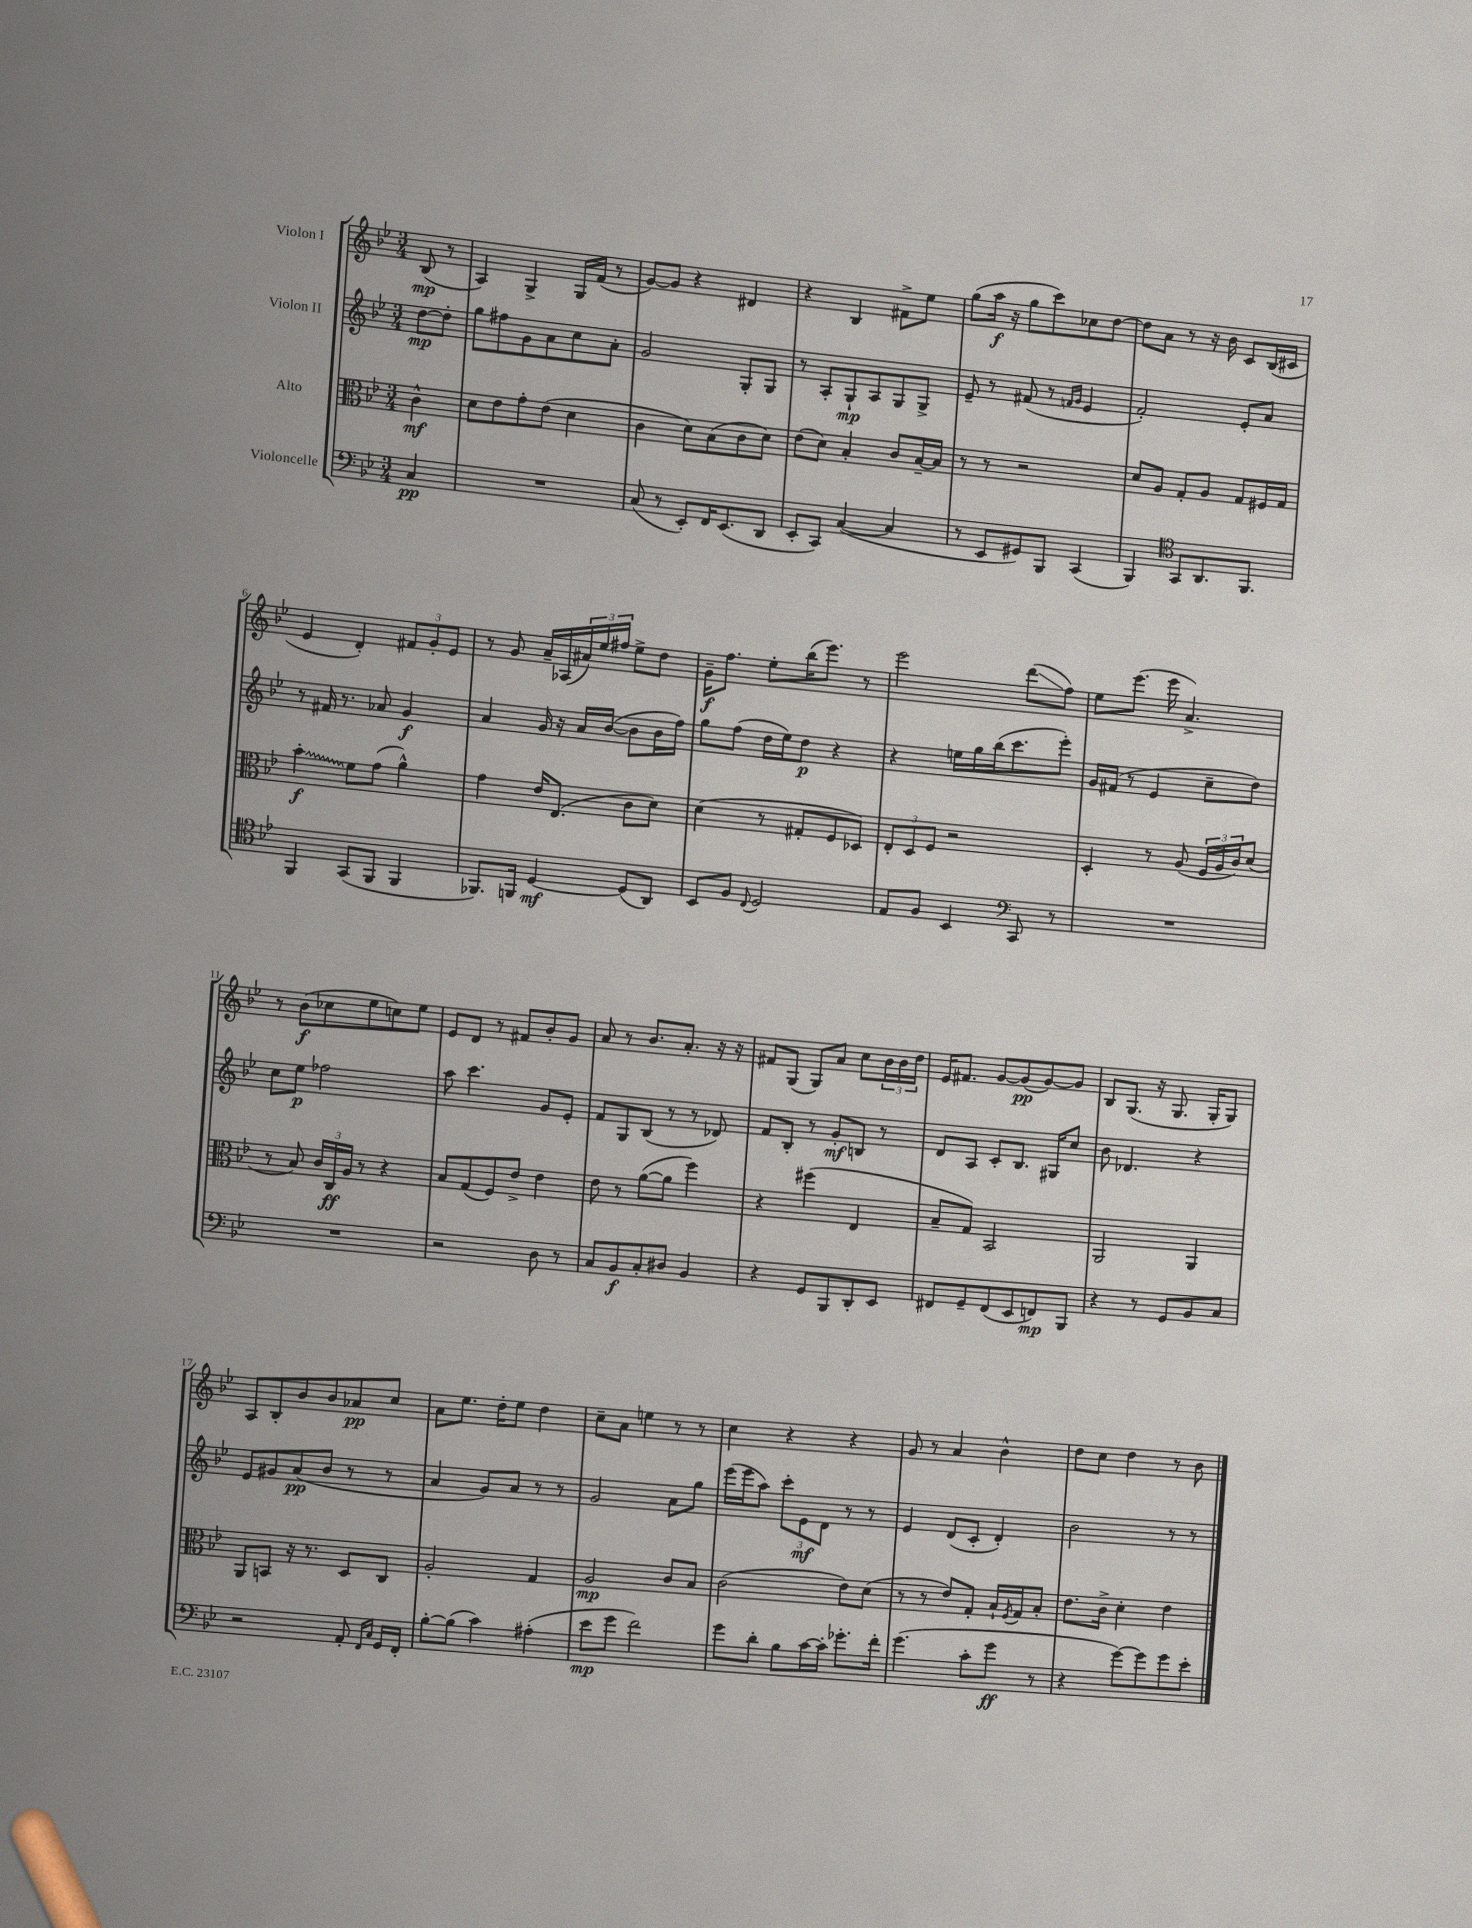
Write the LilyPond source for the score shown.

<<
\new StaffGroup <<
\new Staff = "s0" \with { instrumentName = "Violon I" } {
    \clef treble \key bes \major \numericTimeSignature \time 3/4 \partial 4
    bes8\mp( r8 |
    a4) g4-> g16 f'16( r8 |
    g'8~) g'8 r4 dis'4 |
    r4 bes4 fis'8-> ees''8 |
    g''8( a''16\f r16 g''8 c'''8) ces''8 d''8~ |
    d''8 a'8 r8 r16 bes'16 c'8 bes16( cis'16 |
    ees'4 d'4-.) \tuplet 3/2 { fis'8 g'8-. ees'8 } |
    r8 g'8 a'16-- aes16( \tuplet 3/2 { ais'16) ees''16 fis''16 } ees''8-> d''8 |
    g'16--\f f''8. ees''8-. bes''16( ees'''8.) r8 |
    ees'''2 d'''8\glissando( f''8) |
    ees''8 ees'''8.( ees'''16 a'4.->) |
    r8 bes'8\f( ces''8 ees''8 c''8) ees''8 |
    ees'8 d'8 r8 fis'8 bes'8-. g'8 |
    a'8 r8 bes'8. a'8.-. r16 r16 |
    fis'8 g8( g8) a'8 c''8 \tuplet 3/2 { bes'16 bes'16 d''16 } |
    ees'16 fis'8. g'8~ g'8\pp( g'8~) g'8 |
    bes8 g8.( r16 g8. g16-. g8) |
    a8 bes8-. bes'8 bes'8 aes'8\pp c''8 |
    a'8 ees''8. d''16-. ees''8 d''4 |
    c''8-- a'8 e''4 r8 r8 |
    c''4 r4 r4 |
    g'8 r8 a'4 bes'4-^ |
    d''8 c''8 d''4 r8 bes'8 \bar "|." |
}
\new Staff = "s1" \with { instrumentName = "Violon II" } {
    \clef treble \key bes \major \numericTimeSignature \time 3/4 \partial 4
    d''8~\mp d''8-. |
    g''8 fis''8 g'8 a'8 c''8 a'8-. |
    g'2 g8-. g8 |
    r8 a8-. g8-!\mp a8 g8 g8-> |
    ees'8-- r8 fis'8( r8 \grace { f'16 g'16 } ees'4 |
    f'2-.) ees'8-. a'8 |
    r8 fis'16 r8. aes'8 g'4\f |
    a'4 g'16 r16 a'16 bes'16~( bes'8 bes'16 f''16) |
    g''8 f''8( d''16 ees''16) d''8\p r4 |
    r4 e''16 g''16 bes''16( c'''8. ees'''8-.) |
    g'16 fis'16( r8 ees'4 c''8-- d''8) |
    c''8 ees''8\p fes''2 |
    a''8 c'''4. g'8 ees'8-. |
    f'8 g8 bes8( r8 r8 des'8) |
    f'8 bes8-. r8 g'8-.\mf b8 r8 |
    d'8 a8 c'8-. bes8. gis16 c''8 |
    bes'8 des'4. r4 |
    ees'8 gis'8 a'8\pp( bes'8 r8 r8 |
    a'4 g'8) a'8 r8 r8 |
    g'2 a'8 g''8 |
    ees'''16( ees'''16 a''8) \tuplet 3/2 { c'''8-. ees'8\mf d'8 } r8 r8 |
    ees'4 d'8( c'8-. d'4-.) |
    bes'2 r8 r8 \bar "|." |
}
\new Staff = "s2" \with { instrumentName = "Alto" } {
    \clef alto \key bes \major \numericTimeSignature \time 3/4 \partial 4
    c'4-^\mf |
    d'8 ees'8 g'8-. ees'8( d'4 |
    c'4 d'8) bes8( c'8 d'8) |
    ees'8( d'8) bes4-. c'8 bes16~-- bes16 |
    r8 r8 r2 |
    d'8 a8 g8-. a8 g8 fis16 g16 |
    \once \override Glissando.style = #'zigzag bes'4-.\glissando\f f'8 g'8( a'4-^) |
    g'4 ees'16 ees8.( c'8 d'8) |
    d'4( r8 gis8-. f8 des8) |
    \tuplet 3/2 { ees8-. d8 f8 } r2 |
    d4-. r8 a8( \tuplet 3/2 { f16 a16 c'16) } d'8( |
    r8 bes8) \tuplet 3/2 { c'16 c16\ff a16 } r8 r4 |
    bes8 g8( f8) ees'8-> ees'4 |
    ees'8 r8 a'8~( a'8 f''4) |
    r4 fis''4( ees4 |
    bes8-- g8) bes,2 |
    a,2 a,4 |
    a,8 b,8 r16 r8. d8 c8 |
    a2-. g4 |
    a2\mp c'8 bes8 |
    c'2( ees'8) d'8( |
    r8 r8 ees'8) g8-. bes16-! \acciaccatura { f8 } g16 bes8-. |
    ees'8. c'16-> d'4-. ees'4 \bar "|." |
}
\new Staff = "s3" \with { instrumentName = "Violoncelle" } {
    \clef bass \key bes \major \numericTimeSignature \time 3/4 \partial 4
    c4\pp |
    R2. |
    c8( r8 ees,8-.) f,16 ees,8.( d,8 |
    ees,8-. c,8) c4~( c4 |
    r8 ees,8 gis,8) bes,,8 c,4( |
    bes,,4) \clef tenor g,8 a,8. f,8. |
    f,4 g,8( f,8 f,4 |
    fes,8.) f,16 d4~\mf d8( a,8) |
    bes,8 f8 \appoggiatura { c8 } d2 |
    ees8 f8 bes,4 \clef bass c,8 r8 |
    R2. |
    R2. |
    r2 d8 r8 |
    c8 bes,8\f c8-. dis8 bes,4 |
    r4 g,8 bes,,8 d,8-. ees,8 |
    fis,8 g,8-- fis,8( ees,8 f,8\mp) bes,,8 |
    r4 r8 g,8 bes,8 c8 |
    r2 a,8-. \grace { f,16 c16 } g,16 f,16-. |
    bes8~-. bes8( c'4) ais4-.( |
    ees'8\mp g'8 f'2) |
    g'8 d'8-. bes8 c'16~ c'16-. ges'8.-. f'16-. |
    g'4.( c'8-. g'8\ff r8 |
    r4 g'8~) g'8 g'8 ees'8-. \bar "|." |
}
>>
>>
